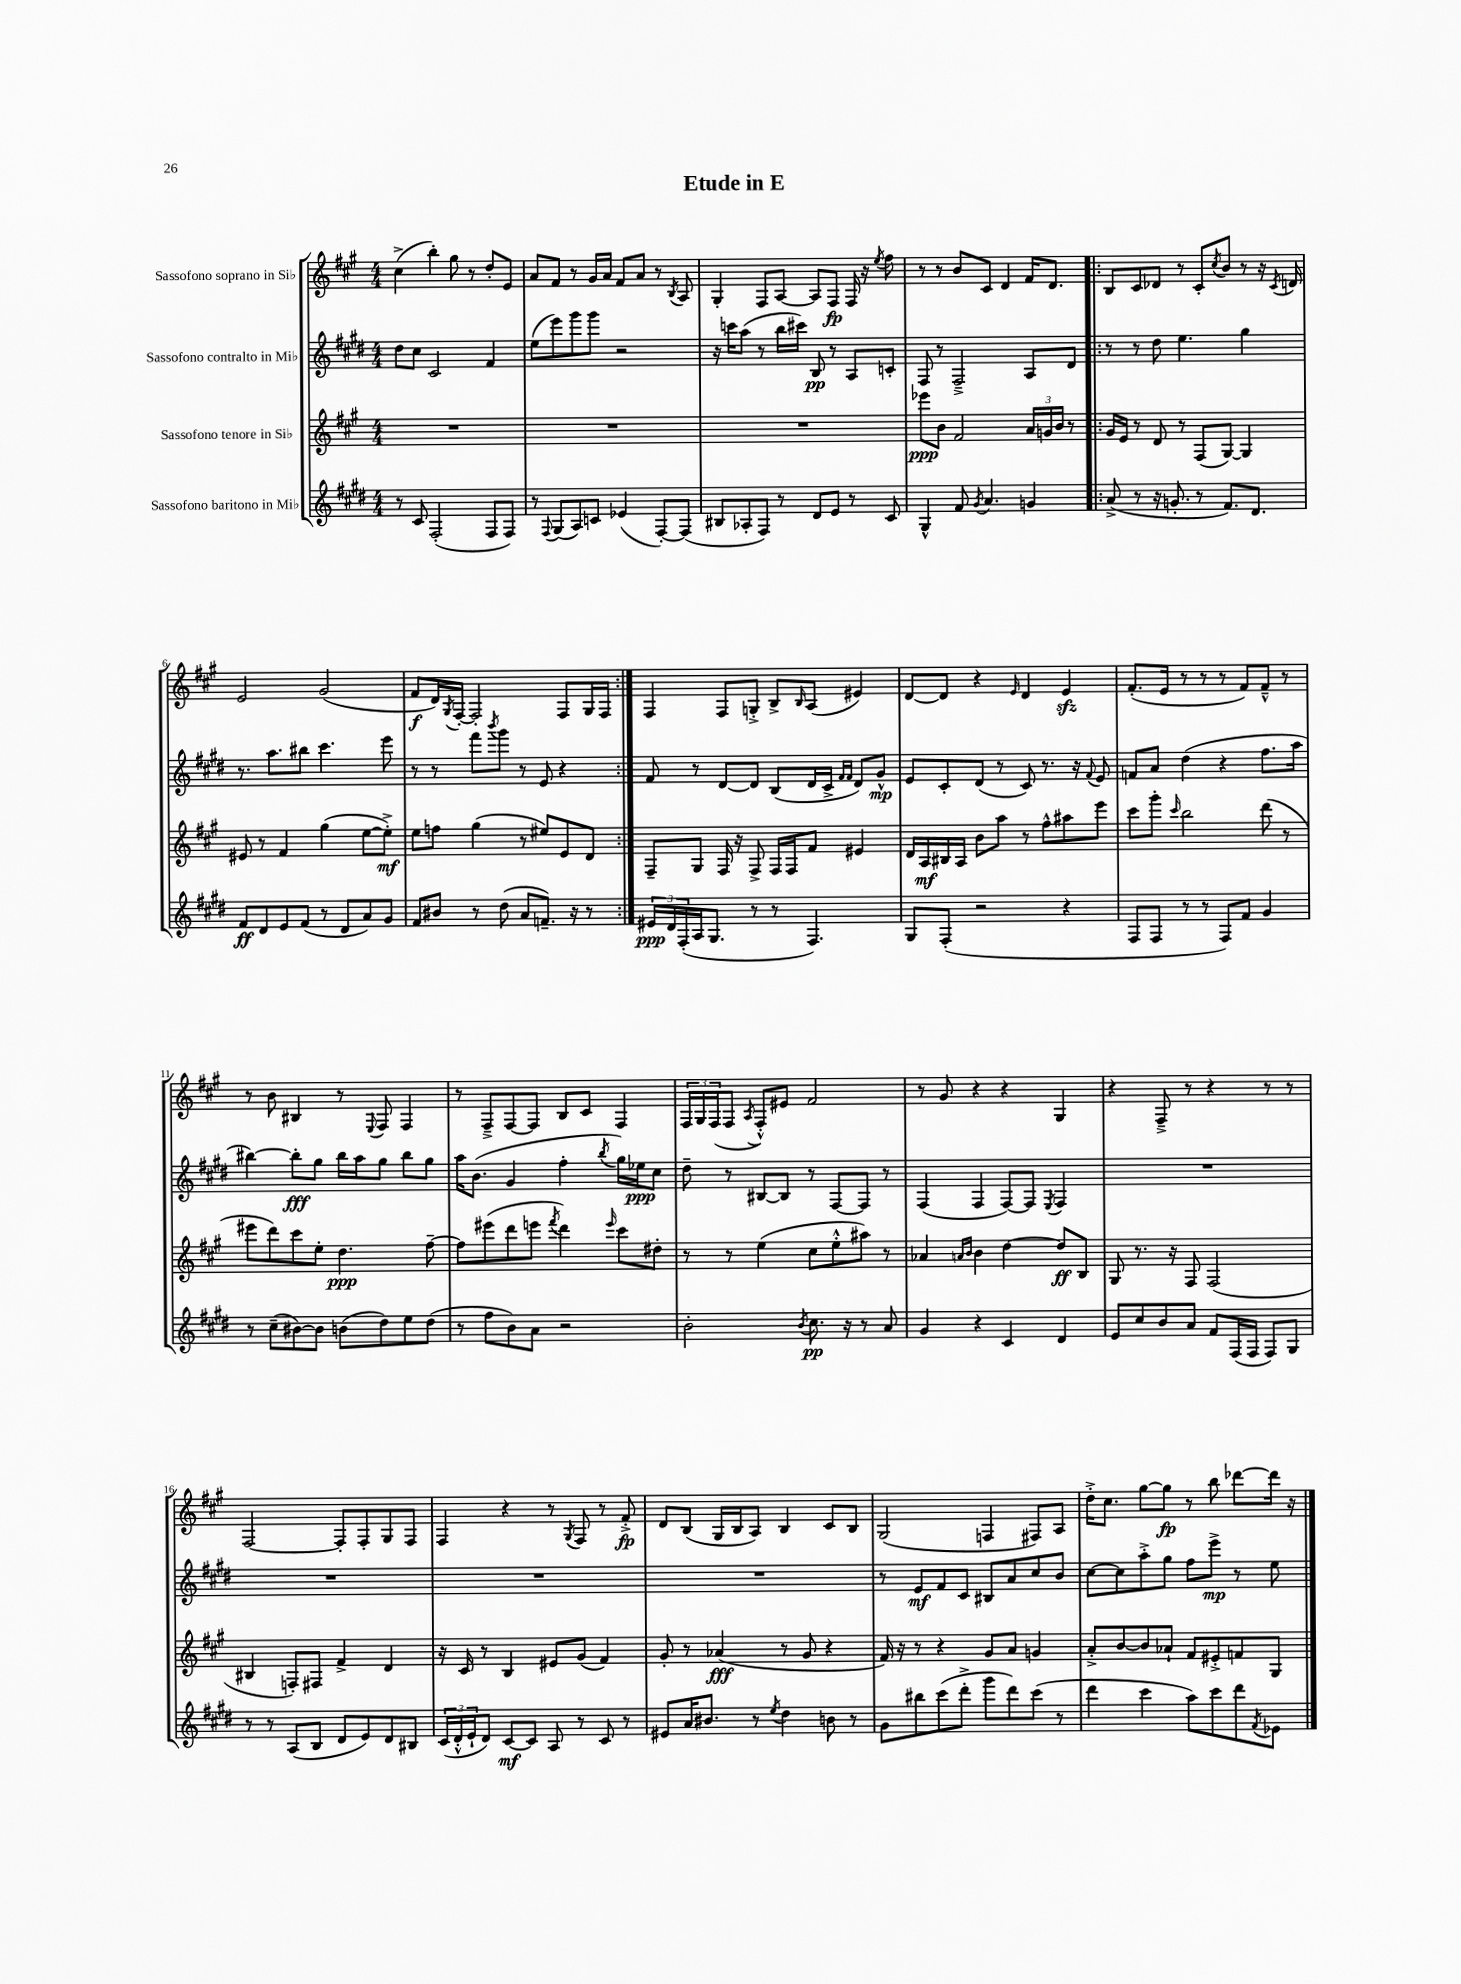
\header { title = "Etude in E" }
<<
\new StaffGroup <<
\new Staff = "s0" \with { instrumentName = "Sassofono soprano in Sib" } {
    \clef treble \key a \major \numericTimeSignature \time 4/4
    cis''4->( b''4-.) gis''8 r8 d''8-. e'8 |
    a'8 fis'8 r8 gis'16 a'16 fis'8 a'8 r8 \acciaccatura { b8 } a8 |
    gis4-. fis8 a8~ a8 fis8\fp fis16 r16 \acciaccatura { e''8 } fis''8 |
    r8 r8 b'8 cis'8 d'4 fis'16 d'8. |
    \repeat volta 2 { b8 cis'8 des'8 r8 cis'8-. \acciaccatura { cis''8 } b'8 r8 r16 \acciaccatura { cis'8 } d'16 |
    e'2 gis'2( |
    fis'8\f d'16) \acciaccatura { gis8 } fis16~-. fis2-. fis8 gis16 fis16 | }
    fis4 fis8 g8-.-> b8-> \grace { b16 } a8( eis'4) |
    d'8~ d'8 r4 \grace { e'16 } d'4 e'4\sfz |
    fis'8.-.( e'16 r8 r8 r8 fis'8) fis'8---^ r8 |
    r8 b'8 bis4 r8 \appoggiatura { e8 } fis8 fis4 |
    r8 fis8---> fis8~ fis8 b8 cis'8 fis4 |
    \tuplet 3/2 { fis16 gis16 fis16( } fis8 \acciaccatura { a8 } fis8-.-^) eis'8 fis'2 |
    r8 gis'8 r4 r4 gis4 |
    r4 fis8---> r8 r4 r8 r8 |
    fis2~ fis8-. fis8-. gis8 fis8 |
    fis4 r4 r8 \acciaccatura { gis8 } fis8 r8 fis'8-.->\fp |
    d'8 b8( gis16 b16 a8) b4 cis'8 b8 |
    gis2( f4 fis8) a8 |
    d''16-.-> cis''8. gis''8~ gis''8\fp r8 b''8 des'''8~ des'''16 r16 \bar "|." |
}
\new Staff = "s1" \with { instrumentName = "Sassofono contralto in Mib" } {
    \clef treble \key e \major \numericTimeSignature \time 4/4
    dis''8 cis''8 cis'2 fis'4 |
    e''8( e'''8) gis'''8 gis'''8 r2 |
    r16 c'''16 a''8( r8 b''16 cis'''16) b8\pp r8 a8 c'8-. |
    fis8 r8 fis2---> a8 dis'8 |
    \repeat volta 2 { r8 r8 dis''8 e''4. gis''4 |
    r8. a''8. bis''8 cis'''4. e'''8 |
    r8 r8 fis'''8 \acciaccatura { b'''8 } gis'''8 r8 e'8 r4 | }
    fis'8 r8 dis'8~ dis'8 b8( dis'16 cis'16-> \grace { fis'16 fis'16 } dis'8) gis'8-^\mp |
    e'8 cis'8-. dis'8( r8 cis'8) r8. r16 \appoggiatura { fis'8 } e'8 |
    f'8 a'8 dis''4( r4 fis''8. a''16 |
    bis''4~) bis''8-.\fff gis''8 bis''16 a''16 gis''8 bis''8 gis''8 |
    a''16 b'8.( gis'4 fis''4-. \acciaccatura { b''8 } gis''16) ees''16\ppp cis''8 |
    dis''8-- r8 bis8~ bis8 r8 fis8~ fis8 r8 |
    fis4( fis4 fis8~) fis8 \acciaccatura { e8 } fis4 |
    R1 |
    R1 |
    R1 |
    R1 |
    r8 e'8\mf fis'8 cis'8 bis8 a'8 cis''8 b'8 |
    cis''8~ cis''8 a''8-.-> gis''8 fis''8 e'''8->\mp r8 e''8 \bar "|." |
}
\new Staff = "s2" \with { instrumentName = "Sassofono tenore in Sib" } {
    \clef treble \key a \major \numericTimeSignature \time 4/4
    R1 |
    R1 |
    R1 |
    ees'''8\ppp b'8 fis'2 \tuplet 3/2 { a'16 g'16 b'16 } r8 |
    \repeat volta 2 { gis'16 e'16 r8 d'8 r8 fis8( gis8~) gis4 |
    eis'8 r8 fis'4 gis''4( e''8~ e''8-.->\mf) |
    e''8 f''8 gis''4( r8 eis''8) e'8 d'8 | }
    fis8-- gis8 fis16 r16 fis8-> fis16 fis16 fis'8 eis'4 |
    d'16 a16\mf bis16 a16 b'8 a''8 r8 fis''8-^ ais''8 e'''8 |
    cis'''8 gis'''8-. \grace { cis'''16 } b''2 d'''8( r8 |
    eis'''8 d'''8) cis'''8 e''8-. d''4.\ppp fis''8~-- |
    fis''8 eis'''8( d'''8 e'''8 \acciaccatura { fis'''8 } d'''4) \grace { e'''16 } cis'''8 dis''8-. |
    r8 r8 e''4( cis''8 e''8-.-^ ais''8) r8 |
    aes'4 \grace { a'16 b'16 } b'4 d''4~ d''8\ff b8 |
    gis8 r8. r16 fis8 fis2( |
    bis4 f8-.) fis8 fis'4-> d'4 |
    r16 cis'16 r8 b4 eis'8 gis'8( fis'4) |
    gis'8-. r8 aes'4\fff( r8 gis'8 r4 |
    fis'16) r16 r8 r4 gis'8 a'8 g'4 |
    a'8-.-> b'8~ b'8 aes'8-! fis'8 eis'8-.-> f'8 gis8 \bar "|." |
}
\new Staff = "s3" \with { instrumentName = "Sassofono baritono in Mib" } {
    \clef treble \key e \major \numericTimeSignature \time 4/4
    r8 cis'8 fis2-.( fis8 fis8) |
    r8 \appoggiatura { fis8 } gis8( a8) c'8 ees'4( fis8~-.) fis8( |
    bis8 aes8-. fis8) r8 dis'8 e'8 r8 cis'8 |
    gis4-^ fis'8 \acciaccatura { gis'8 } a'4. g'4 |
    \repeat volta 2 { a'8->( r8 r16 g'8.-. r8 fis'8.) dis'8. |
    fis'8\ff dis'8 e'8 fis'8( r8 dis'8 a'8) gis'8 |
    fis'8 bis'8 r8 dis''8( a'8 f'8.--) r16 r8 | }
    \tuplet 3/2 { eis'16\ppp dis'16 fis16-.( } a16 gis8. r8 r8 fis4.) |
    gis8 fis8-.( r2 r4 |
    fis8 fis8 r8 r8 fis8) fis'8 gis'4 |
    r8 cis''8--( bis'8~) bis'8 b'8( dis''8) e''8 dis''8( |
    r8 fis''8 b'8) a'8 r2 |
    b'2-. \acciaccatura { b'8 } cis''8.\pp r16 r8 a'8 |
    gis'4 r4 cis'4 dis'4 |
    e'8 cis''8 b'8 a'8 fis'8 fis16( fis16 fis8) gis8 |
    r8 r8 a8( b8 dis'8 e'8) dis'8 bis8 |
    \tuplet 3/2 { cis'16( dis'16-.-^ e'16-! } dis'8) cis'8~\mf cis'8 a8 r8 cis'8 r8 |
    eis'8 a'16 bis'8. r8 \acciaccatura { e''8 } dis''4 b'8 r8 |
    gis'8 bis''8 cis'''8( dis'''8-.-> gis'''8 dis'''8) cis'''8( r8 |
    dis'''4 cis'''4 a''8) cis'''8 dis'''8 \acciaccatura { fis'8 } ees'8 \bar "|." |
}
>>
>>
